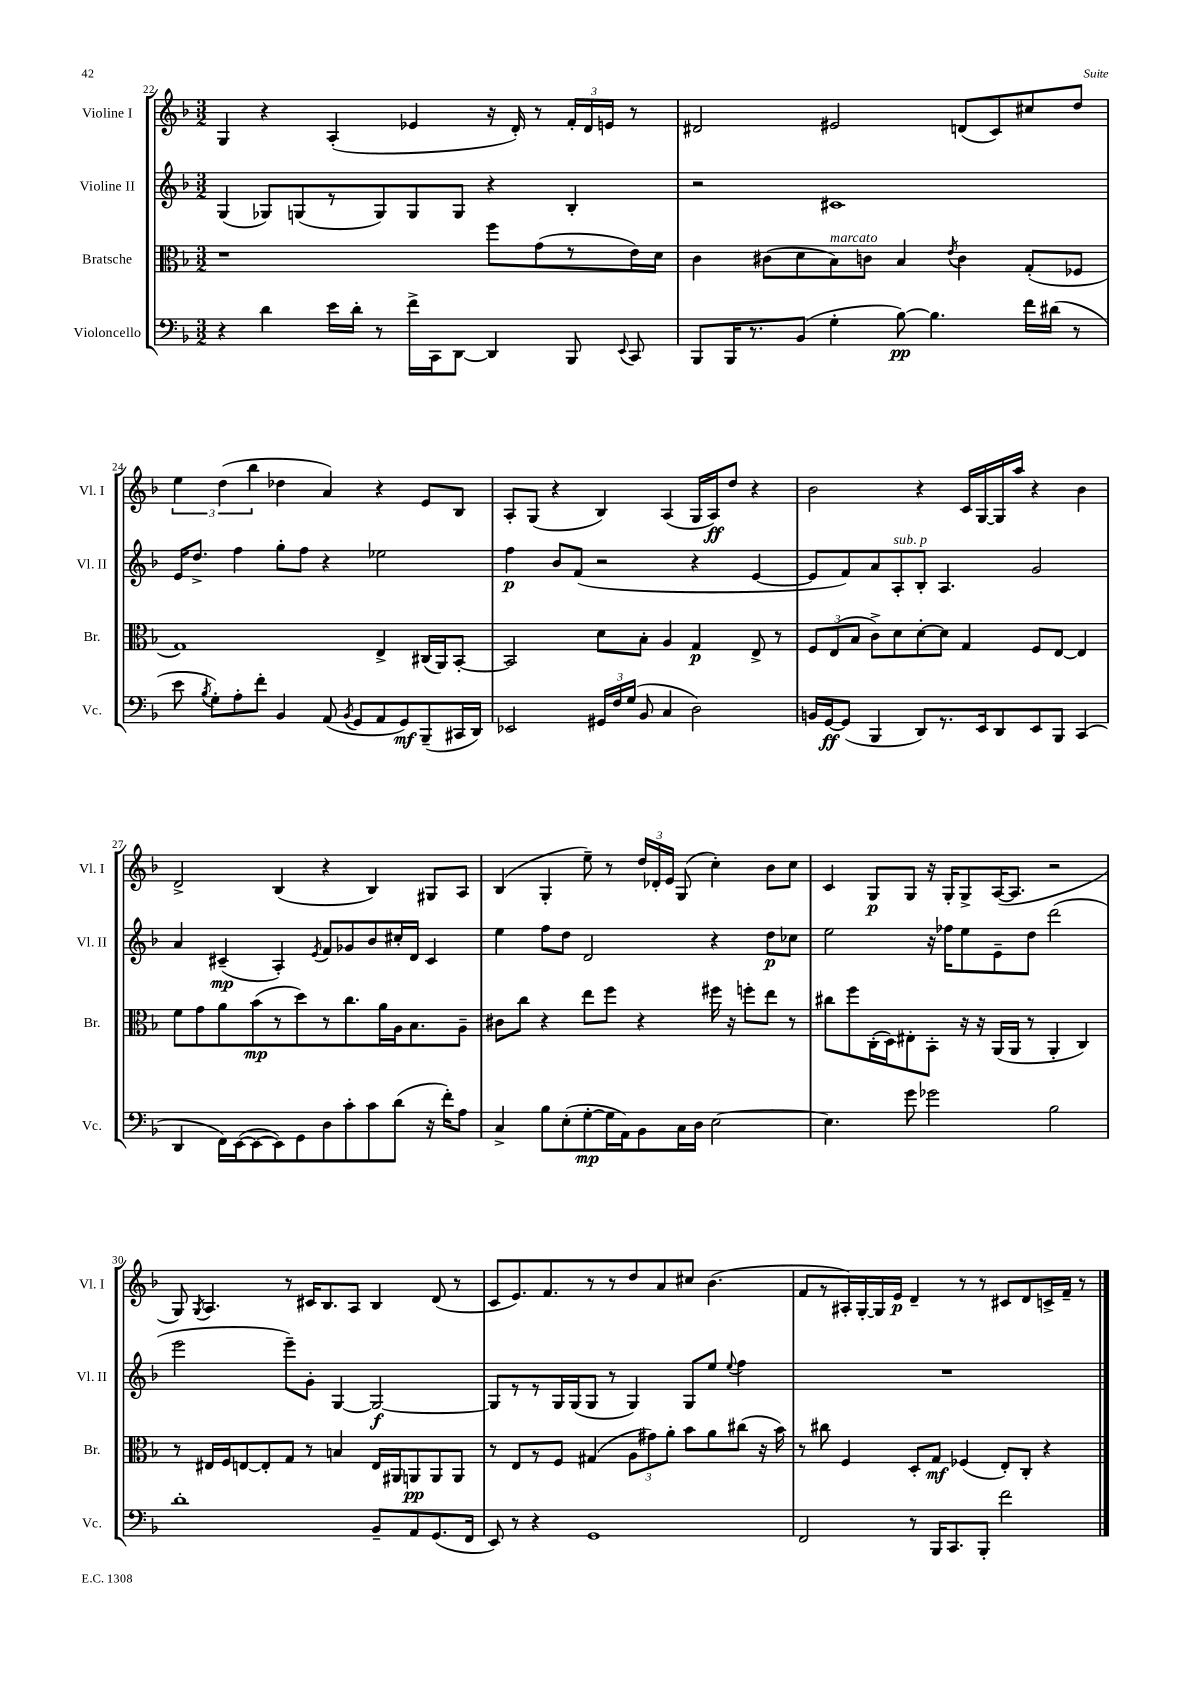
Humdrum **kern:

**kern	**kern	**kern	**kern
*staff4	*staff3	*staff2	*staff1
*clefF4	*clefC3	*clefG2	*clefG2
*k[b-]	*k[b-]	*k[b-]	*k[b-]
*M3/2	*M3/2	*M3/2	*M3/2
4r	1r	(4G	4G
4d	.	8G-)	4r
.	.	(8G	.
16e	.	8r	(4A'
16d'	.	.	.
8r	.	8G)	.
16f^	.	8G	4e-
16CC	.	.	.
[8DD	.	8G	.
4DD]	8ff	4r	16r
.	.	.	16d')
.	(8g	.	8r
8BBB-	8r	4B-'	24f'
.	.	.	24d
.	.	.	24e
8qqEE	.	.	.
8CC	16e)	.	8r
.	16d	.	.
=	=	=	=
8BBB-	4c	2r	2d#
16BBB-	.	.	.
8.r	.	.	.
.	(8c#	.	.
(8BB-	8d	.	.
4G'	8B-)	1c#	2e#
.	8c	.	.
[8B-)	4B-	.	.
4.B-]	.	.	.
.	8qe	.	.
.	4c	.	(8d
.	.	.	8c)
16f	(8G'	.	8cc#
(16d#	.	.	.
8r	8F-	.	8dd
=	=	=	=
8e	1G)	16e	6ee
.	.	8.dd^	.
8qB-	.	.	.
8G')	.	.	.
.	.	.	(6dd
8A'	.	4ff	.
.	.	.	6bb-
8f'	.	.	.
4BB-	.	8gg'	4dd-
.	.	8ff	.
(8AA	.	4r	4a)
8qBB-	.	.	.
8GG	.	.	.
8AA	4E^	2ee-	4r
8GG)	.	.	.
(8BBB-~	(16C#	.	8e
.	16AA)	.	.
16CC#	[8BB-'	.	8B-
16DD)	.	.	.
=	=	=	=
2EE-	2BB-]	4ff	8A'
.	.	.	(8G
.	.	8b-	4r
.	.	(8f	.
24GG#	8d	2r	4B-)
24F	.	.	.
(24G	.	.	.
8BB-	8B-'	.	.
4C	4A	.	(4A
2D)	4G	4r	16G
.	.	.	16A)
.	.	.	8dd
.	8E^	[4e	4r
.	8r	.	.
=	=	=	=
16BB	12F	8e]	2b-
[16GG	.	.	.
.	(12E	.	.
(8GG]	.	8f)	.
.	12B-	.	.
4BBB-	8c^)	8a	.
.	8d	8A'	.
8DD)	[8d'	8B-'	4r
8.r	8d]	4.A	.
.	4G	.	16c
16EE	.	.	[16G
8DD	.	.	16G]
.	.	.	16aa
8EE	8F	2g	4r
8BBB-	[8E	.	.
(4CC	4E]	.	4b-
=	=	=	=
4DD	8f	4a	2d^
.	8g	.	.
16FF)	8a	(4c#~	.
([16EE	.	.	.
8EE_	(8b-	.	.
8EE])	8r	4A')	(4B-
8GG	8dd)	.	.
.	.	8qe	.
8D	8r	8f	4r
8c'	8.cc	8g-	.
8c	.	8b-	4B-)
.	16a	.	.
(8d	16A	16cc#'	.
.	8.B-	16d	.
16r	.	4c#	8G#
16f')	.	.	.
8A	8A~	.	8A
=	=	=	=
4C^	8c#	4ee	(4B-
.	8cc	.	.
8B-	4r	8ff	4G'
(8E'	.	8dd	.
[8G'	8ee	2d	8ee~)
16G]	8ff	.	8r
16AA)	.	.	.
8BB-	4r	.	24dd
.	.	.	24d-'
.	.	.	24e
16C	.	.	(8G
16D	.	.	.
[2E	16ff#	4r	4cc')
.	16r	.	.
.	8ff'	.	.
.	8ee	8dd	8b-
.	8r	8cc-	8cc
=	=	=	=
4.E]	8cc#	2ee	4c
.	8ff	.	.
.	(16C'	.	8G
.	16D)	.	.
8g	8E#'	.	8G
2g-	8BB-'	16r	16r
.	.	16ff-	16G'
.	16r	8ee	8G^
.	16r	.	.
.	(16AA	8e~	([16A
.	16AA	.	8.A]
.	8r	8dd	.
2B-	4AA'	(2ddd	2r
.	4C)	.	.
=	=	=	=
1d'	8r	2eee	8G)
.	.	.	8qG
.	16E#	.	4.A
.	16F	.	.
.	[8E	.	.
.	8E']	.	.
.	8G	8eee~)	8r
.	8r	8g'	16c#
.	.	.	8.B-
.	4B	[4G	.
.	.	.	8A
8BB-~	16E	2G_	4B-
.	16AA#	.	.
8AA	8AA	.	.
(8.GG	8AA	.	(8d
.	8AA	.	8r
16FF	.	.	.
=	=	=	=
8EE)	8r	8G]	8c
8r	8E	8r	8.e)
4r	8r	8r	.
.	.	.	8.f
.	8F	16G	.
.	.	(16G	.
1GG	(4G#	8G	8r
.	.	8r	8r
.	12A	4G)	8dd
.	12g#)	.	.
.	.	.	8a
.	12a'	.	.
.	8b-	8G	8cc#
.	8a	8ee	(4.b-
.	.	8qqee	.
.	(8cc#	4ff	.
.	16r	.	.
.	16b-)	.	.
=	=	=	=
2FF	8r	1.r	8f
.	8cc#	.	8r
.	4F	.	16A#')
.	.	.	[16G'
.	.	.	16G]
.	.	.	16e
8r	8D'	.	4d~
16BBB-	8G	.	.
8.CC	.	.	.
.	(4F-	.	8r
8BBB-'	.	.	8r
2f	8E')	.	8c#
.	8C'	.	8d
.	4r	.	16c^
.	.	.	16f~
.	.	.	8r
==	==	==	==
*-	*-	*-	*-
